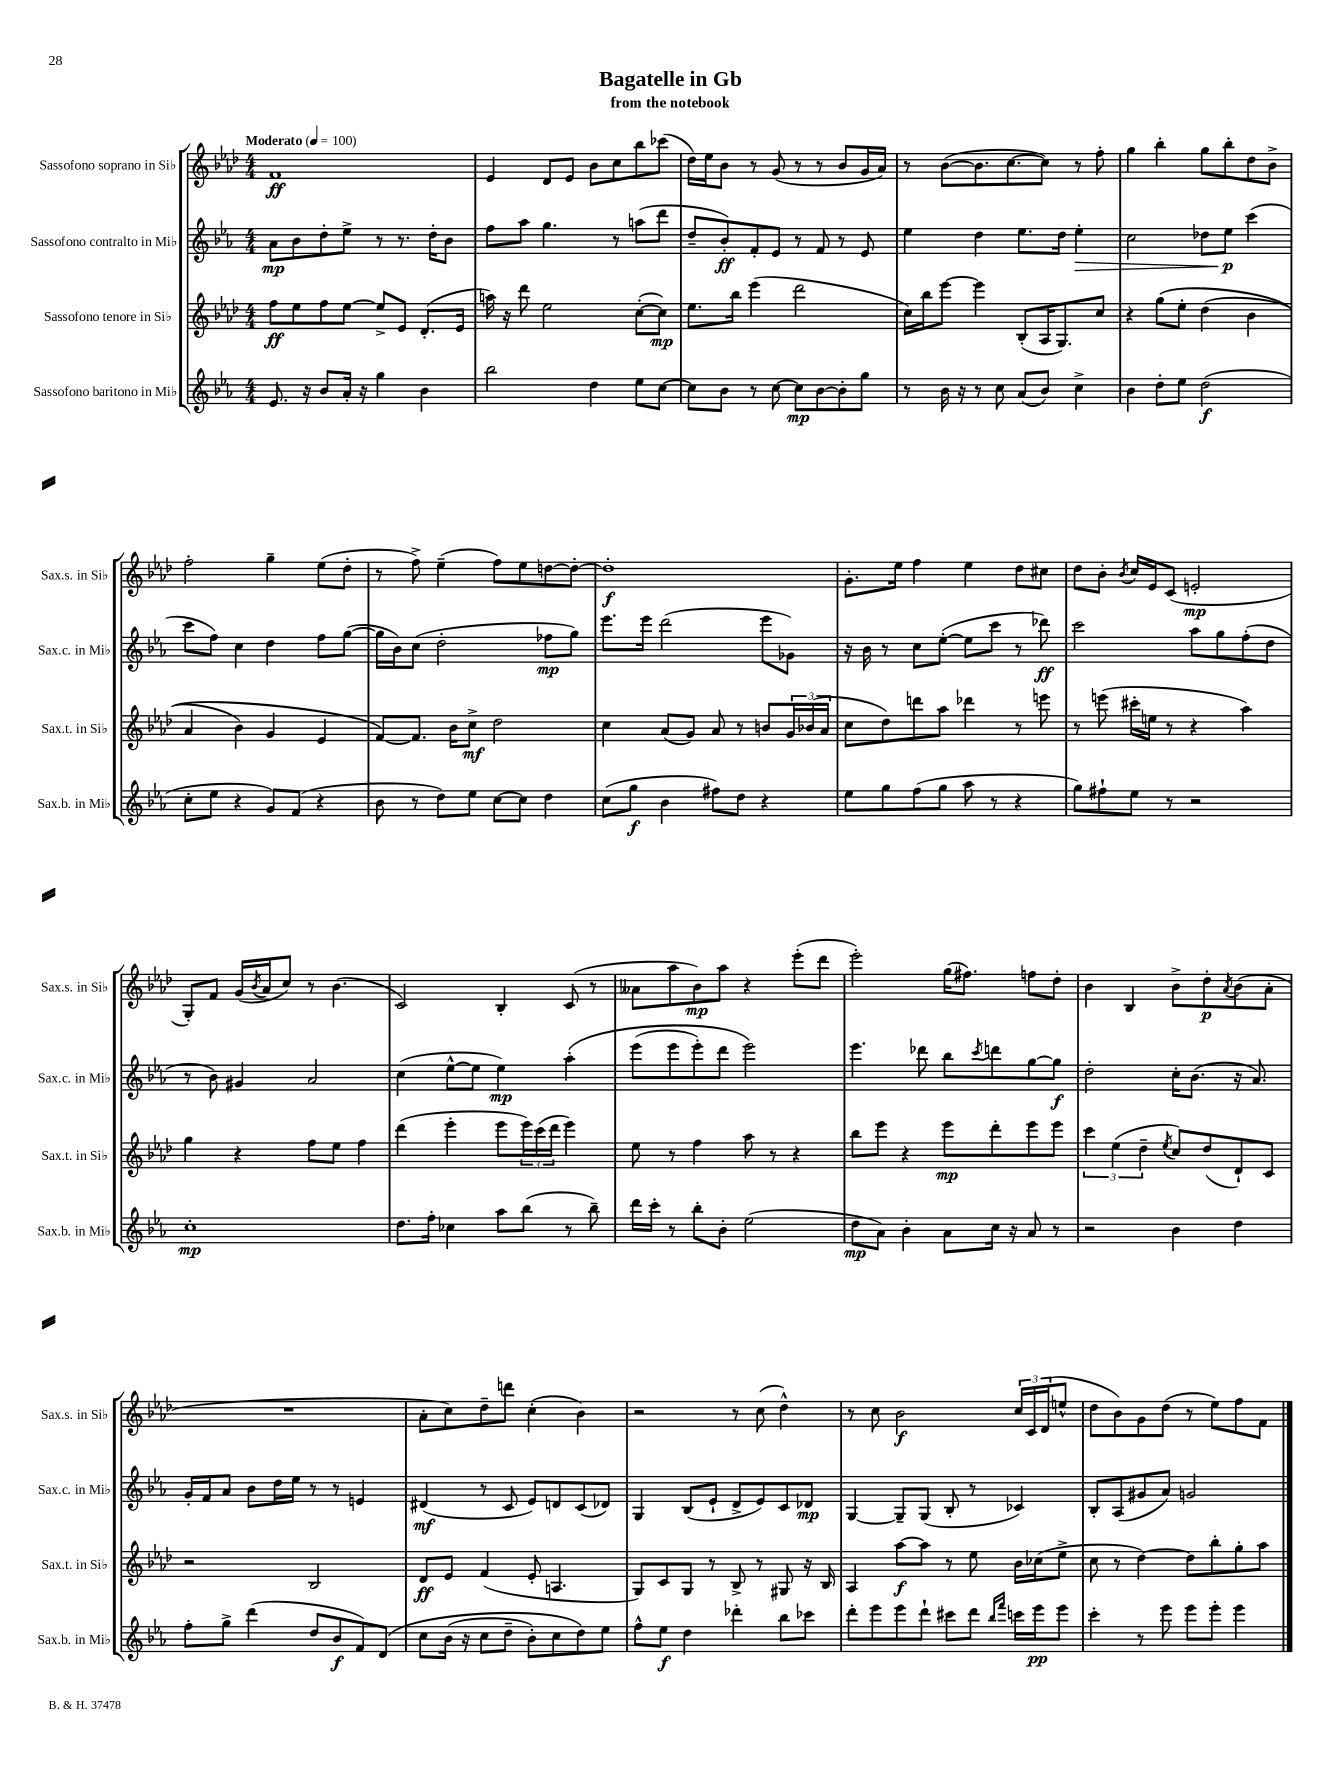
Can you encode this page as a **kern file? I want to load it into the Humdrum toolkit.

**kern	**dynam	**kern	**dynam	**kern	**dynam	**kern	**dynam
*part4	*part4	*part3	*part3	*part2	*part2	*part1	*part1
*staff4	*staff4	*staff3	*staff3	*staff2	*staff2	*staff1	*staff1
*I"Sassofono baritono in Mi♭	*	*I"Sassofono tenore in Si♭	*	*I"Sassofono contralto in Mi♭	*	*I"Sassofono soprano in Si♭	*
*I'Sax.b. in Mi♭	*	*I'Sax.t. in Si♭	*	*I'Sax.c. in Mi♭	*	*I'Sax.s. in Si♭	*
*clefG2	*	*clefG2	*	*clefG2	*	*clefG2	*
*k[b-e-a-]	*	*k[b-e-a-d-]	*	*k[b-e-a-]	*	*k[b-e-a-d-]	*
*M4/4	*	*M4/4	*	*M4/4	*	*M4/4	*
*MM100	*	*MM100	*	*MM100	*	*MM100	*
=1	=1	=1	=1	=1	=1	=1	=1
!	!	!	!	!	!	!LO:TX:a:B:t=Moderato	!
8.e-/	.	8ff\L	ff	8a-\L	mp	1f	ff
.	.	8ee-\	.	8b-\	.	.	.
16r	.	.	.	.	.	.	.
8b-/L	.	8ff\	.	8dd'\	.	.	.
16a-'/Jk	.	[8ee-\J	.	8ee-^\J	.	.	.
16r	.	.	.	.	.	.	.
4gg\	.	8ee-^/L]	.	8r	.	.	.
.	.	8e-/J	.	8.r	.	.	.
4b-\	.	(8.d-'/L	.	.	.	.	.
.	.	.	.	16dd'\KL	.	.	.
.	.	.	.	8b-\J	.	.	.
.	.	16e-/Jk	.	.	.	.	.
=2	=2	=2	=2	=2	=2	=2	=2
2bb-\	.	16aan\)	.	8ff\L	.	4e-/	.
.	.	16r	.	.	.	.	.
.	.	8ddd-\	.	8aa-\J	.	.	.
.	.	2ee-\	.	4.gg\	.	8d-/L	.
.	.	.	.	.	.	8e-/J	.
4dd\	.	.	.	.	.	8b-\L	.
.	.	.	.	8r	.	8cc\	.
8ee-\L	.	([8cc'\L	.	(8aan\L	.	8bb-\	.
[8cc\J	.	8cc\J])	mp	8ddd\J	.	(8ccc-X\J	.
=3	=3	=3	=3	=3	=3	=3	=3
8cc\L]	.	8.ee-\L	.	8dd~/L	.	16dd-\LL)	.
.	.	.	.	.	.	16ee-\J	.
8b-\J	.	.	.	8b-'/)	ff	8b-\J	.
.	.	16bb-\Jk	.	.	.	.	.
8r	.	(4eee-\	.	8f'/	.	8r	.
[8cc\	.	.	.	8e-/J	.	(8g/	.
8cc\L]	mp	2ddd-\	.	8r	.	8r	.
[8b-\	.	.	.	8f/	.	8r	.
8b-'\]	.	.	.	8r	.	8b-/L	.
8gg\J	.	.	.	8e-/	.	16g/L	.
.	.	.	.	.	.	16a-/JJ)	.
=4	=4	=4	=4	=4	=4	=4	=4
8r	.	16cc\LL)	.	4ee-\	.	8r	.
.	.	16bb-\J	.	.	.	.	.
16b-\	.	[8eee-\J	.	.	.	([8b-\L	.
16r	.	.	.	.	.	.	.
8r	.	4eee-\]	.	4dd\	.	8.b-\]	.
8cc\	.	.	.	.	.	.	.
.	.	.	.	.	.	[8.cc\	.
(8a-/L	.	(8B-'/L	.	8.ee-\L	.	.	.
8b-/J)	.	16A-/K	.	.	.	8cc\J])	.
.	.	8.G/)	.	16dd\Jk	.	.	.
!	!	!	!	!	!LO:HP:b	!	!
4cc^\	.	.	.	4ee-'\	>	8r	.
.	.	8cc/J	.	.	.	8ff'\	.
=5	=5	=5	=5	=5	=5	=5	=5
4b-\	.	4r	.	2cc\	.	4gg\	.
8dd'\L	.	(8gg\L	.	.	.	4bb-'\	.
8ee-\J	.	8ee-'\J	.	.	.	.	.
(2dd\	f	(4dd-\	.	8dd-X\L	.	8gg\L	.
.	.	.	.	8ee-\J	p	8bb-'\	.
.	.	4b-\	.	(4ccc\	]	8dd-\	.
.	.	.	.	.	.	8b-^\J	.
!!LO:LB:g=z
=6	=6	=6	=6	=6	=6	=6	=6
8cc'\L	.	4a-/	.	8ccc\L	.	2ff'\	.
8ee-\J	.	.	.	8ff\J)	.	.	.
4r	.	4b-\)	.	4cc\	.	.	.
8g/L)	.	4g/	.	4dd\	.	4gg~\	.
(8f/J	.	.	.	.	.	.	.
4r	.	4e-/	.	8ff\L	.	(8ee-\L	.
.	.	.	.	([8gg\J	.	8dd-'\J	.
=7	=7	=7	=7	=7	=7	=7	=7
8b-\	.	[8f/L)	.	16gg\LL]	.	8r	.
.	.	.	.	16b-\J)	.	.	.
8r	.	8.f/J]	.	(8cc\J	.	8ff^\)	.
8dd\L)	.	.	.	2dd'\	.	(4ee-~\	.
.	.	16b-\KL	.	.	.	.	.
8ee-\J	.	8cc^\J	mf	.	.	.	.
[8cc\L	.	2dd-\	.	.	.	8ff\L)	.
8cc\J]	.	.	.	.	.	8ee-\	.
4dd\	.	.	.	8ff-X\L	mp	[8ddn\	.
.	.	.	.	8gg\J)	.	8dd'\J_	.
=8	=8	=8	=8	=8	=8	=8	=8
(8cc\L	.	4cc\	.	8.eee-\L	.	1dd']	f
8gg\J	f	.	.	.	.	.	.
.	.	.	.	16eee-\Jk	.	.	.
4b-\	.	(8a-/L	.	(2ddd\	.	.	.
.	.	8g/J)	.	.	.	.	.
8ff#X\L)	.	8a-/	.	.	.	.	.
8dd\J	.	8r	.	.	.	.	.
4r	.	8bn/L	.	8eee-\L	.	.	.
.	.	24g/L	.	8g-X\J)	.	.	.
.	.	(24b-X/	.	.	.	.	.
.	.	24a-/JJ	.	.	.	.	.
=9	=9	=9	=9	=9	=9	=9	=9
8ee-\L	.	8cc\L	.	16r	.	8.g'\L	.
.	.	.	.	16b-\	.	.	.
8gg\	.	8dd-\)	.	8r	.	.	.
.	.	.	.	.	.	16ee-\Jk	.
(8ff\	.	8dddn\	.	8cc\L	.	4ff\	.
8gg\J	.	8aa-\J	.	([8ee-'\J	.	.	.
8aa-\	.	4ddd-X\	.	8ee-\L]	.	4ee-\	.
8r	.	.	.	8ccc\J	.	.	.
4r	.	8r	.	8r	.	8dd-\L	.
.	.	8eeen\	.	8ddd-X\)	ff	8cc#X\J	.
=10	=10	=10	=10	=10	=10	=10	=10
8gg\L)	.	8r	.	2ccc\	.	8dd-\L	.
8ff#X`\	.	(8eeen\	.	.	.	8b-'\J	.
.	.	.	.	.	.	8qb-/	.
8ee-\J	.	16ccc#X'\LL	.	.	.	16cc/LL	.
.	.	16een\JJ	.	.	.	16e-/J	.
8r	.	8r	.	.	.	(8c/J	.
2r	.	4r	.	8aa-\L	.	2en'/	mp
.	.	.	.	8gg\	.	.	.
.	.	4aa-\)	.	(8ff'\	.	.	.
.	.	.	.	8dd\J	.	.	.
!!LO:LB:g=z
=11	=11	=11	=11	=11	=11	=11	=11
1cc'	mp	4gg\	.	8r	.	8G'/L)	.
.	.	.	.	8b-\)	.	8f/J	.
.	.	4r	.	4g#X/	.	(16g/LL	.
.	.	.	.	.	.	8qb-/	.
.	.	.	.	.	.	16a-/J	.
.	.	.	.	.	.	8cc/J)	.
.	.	8ff\L	.	2a-/	.	8r	.
.	.	8ee-\J	.	.	.	(4.b-\	.
.	.	4ff\	.	.	.	.	.
=12	=12	=12	=12	=12	=12	=12	=12
8.dd\L	.	(4ddd-\	.	(4cc\	.	2c/)	.
16ff'\Jk	.	.	.	.	.	.	.
4cc-X\	.	4eee-'\	.	[8ee-^^\L	.	.	.
.	.	.	.	8ee-\J]	.	.	.
8aa-\L	.	8eee-\L	.	4ee-\)	mp	4B-'/	.
(8bb-\J	.	24eee-\L)	.	.	.	.	.
.	.	(24ccc\	.	.	.	.	.
.	.	24ddd-\JJ	.	.	.	.	.
8r	.	4eee-\)	.	(4aa-'\	.	(8c/	.
8bb-~\)	.	.	.	.	.	8r	.
=13	=13	=13	=13	=13	=13	=13	=13
16ddd\LL	.	8ee-\	.	(8eee-\L	.	8a--X\L	.
16ccc'\JJ	.	.	.	.	.	.	.
8r	.	8r	.	8eee-\	.	8aa-\	.
8bb-'\L	.	4ff\	.	8eee-'\)	.	8b-\)	mp
8b-'\J	.	.	.	8ddd\J	.	8aa-\J	.
(2ee-\	.	8aa-\	.	2eee-\)	.	4r	.
.	.	8r	.	.	.	.	.
.	.	4r	.	.	.	(8eee-'\L	.
.	.	.	.	.	.	8ddd-\J	.
=14	=14	=14	=14	=14	=14	=14	=14
8dd\L	mp	8bb-\L	.	4.eee-\	.	2eee-'\)	.
8a-\J)	.	8eee-\J	.	.	.	.	.
4b-'\	.	4r	.	.	.	.	.
.	.	.	.	8ddd-X\	.	.	.
8a-\L	.	8eee-\L	mp	8bb-\L	.	(16gg\KL	.
.	.	.	.	.	.	8.ff#X\J)	.
.	.	.	.	8qccc/	.	.	.
16cc\Jk	.	8ddd-'\	.	8dddn\	.	.	.
16r	.	.	.	.	.	.	.
8a-/	.	8eee-\	.	[8gg\	.	8ffn\L	.
8r	.	8eee-\J	.	8gg\J]	f	8dd-'\J	.
=15	=15	=15	=15	=15	=15	=15	=15
2r	.	6ccc\	.	2dd'\	.	4b-\	.
.	.	(6ee-\	.	.	.	.	.
.	.	.	.	.	.	4B-/	.
.	.	6dd-~\	.	.	.	.	.
.	.	8qee-/	.	.	.	.	.
4b-\	.	8cc/L)	.	16cc'\KL	.	8b-^\L	.
.	.	.	.	(8.b-\J	.	.	.
.	.	(8dd-/	.	.	.	8dd-'\	p
.	.	.	.	.	.	8qa-/	.
4dd\	.	8d-`/)	.	16r	.	(8b-\	.
.	.	.	.	8.a-/)	.	.	.
.	.	8c/J	.	.	.	8a-'\J	.
!!LO:LB:g=z
=16	=16	=16	=16	=16	=16	=16	=16
8ff'\L	.	2r	.	16g'/LL	.	1r	.
.	.	.	.	16f/J	.	.	.
8gg^\J	.	.	.	8a-/J	.	.	.
(4ddd\	.	.	.	8b-\L	.	.	.
.	.	.	.	16dd\L	.	.	.
.	.	.	.	16ee-\JJ	.	.	.
8dd/L	.	2B-/	.	8r	.	.	.
8b-/	f	.	.	8r	.	.	.
8f/)	.	.	.	4en/	.	.	.
(8d/J	.	.	.	.	.	.	.
=17	=17	=17	=17	=17	=17	=17	=17
8cc\L	.	8d-/L	ff	(4d#X/	mf	8a-'\L	.
(16b-\Jk	.	8e-/J	.	.	.	8cc\)	.
16r	.	.	.	.	.	.	.
8cc\L	.	(4f/	.	8r	.	8dd-~\	.
8dd~\J	.	.	.	8c/	.	8dddn\J	.
8b-'\L)	.	8e-'/	.	8e-/L)	.	(4cc'\	.
8cc\	.	4.An/	.	8dn/	.	.	.
8dd\)	.	.	.	(8c/	.	4b-\)	.
8ee-\J	.	.	.	8d-X/J)	.	.	.
=18	=18	=18	=18	=18	=18	=18	=18
8ff^^\L	.	8G/L)	.	4G/	.	2r	.
8ee-\J	f	8c/	.	.	.	.	.
4dd\	.	8G/J	.	(8B-/L	.	.	.
.	.	8r	.	8e-`/J	.	.	.
4ddd-X'\	.	8B-^/	.	8d^/L	.	8r	.
.	.	8r	.	8e-/)	.	(8cc\	.
8bb-\L	.	8G#X/	.	8c/	.	4dd-^^\)	.
8ccc-X\J	.	16r	.	8d-X/J	mp	.	.
.	.	16B-/	.	.	.	.	.
=19	=19	=19	=19	=19	=19	=19	=19
8ddd'\L	.	4A-/	.	[4G/	.	8r	.
8eee-\	.	.	.	.	.	8cc\	.
8eee-\	.	[8aa-\L	f	8G~/L]	.	2b-\	f
8ddd`\J	.	8aa-\J]	.	(8G/J	.	.	.
8ccc#X\L	.	8r	.	8B-'/	.	.	.
8ddd\J	.	8ee-\	.	8r	.	.	.
16qqbb-/LL	.	.	.	.	.	.	.
16qqfff/JJ	.	.	.	.	.	.	.
16cccn\LL	.	16b-\LL	.	4c-X/)	.	24cc/LL	.
.	.	.	.	.	.	24c/	.
16eee-\J	pp	(16cc-X\J	.	.	.	.	.
.	.	.	.	.	.	(24d-/J	.
8eee-\J	.	8ee-^\J	.	.	.	8een^^/J	.
=20	=20	=20	=20	=20	=20	=20	=20
4ccc'\	.	8cc\	.	8B-'/L	.	8dd-\L	.
.	.	8r	.	(8A-/	.	8b-\)	.
8r	.	[4dd-\)	.	8g#X/	.	8g\	.
8eee-\	.	.	.	8a-/J)	.	(8dd-\J	.
8eee-\L	.	8dd-\L]	.	2gn/	.	8r	.
8eee-'\J	.	8bb-'\	.	.	.	8ee-\L)	.
4eee-\	.	8gg'\	.	.	.	8ff\	.
.	.	8aa-\J	.	.	.	8f\J	.
==	==	==	==	==	==	==	==
*-	*-	*-	*-	*-	*-	*-	*-
